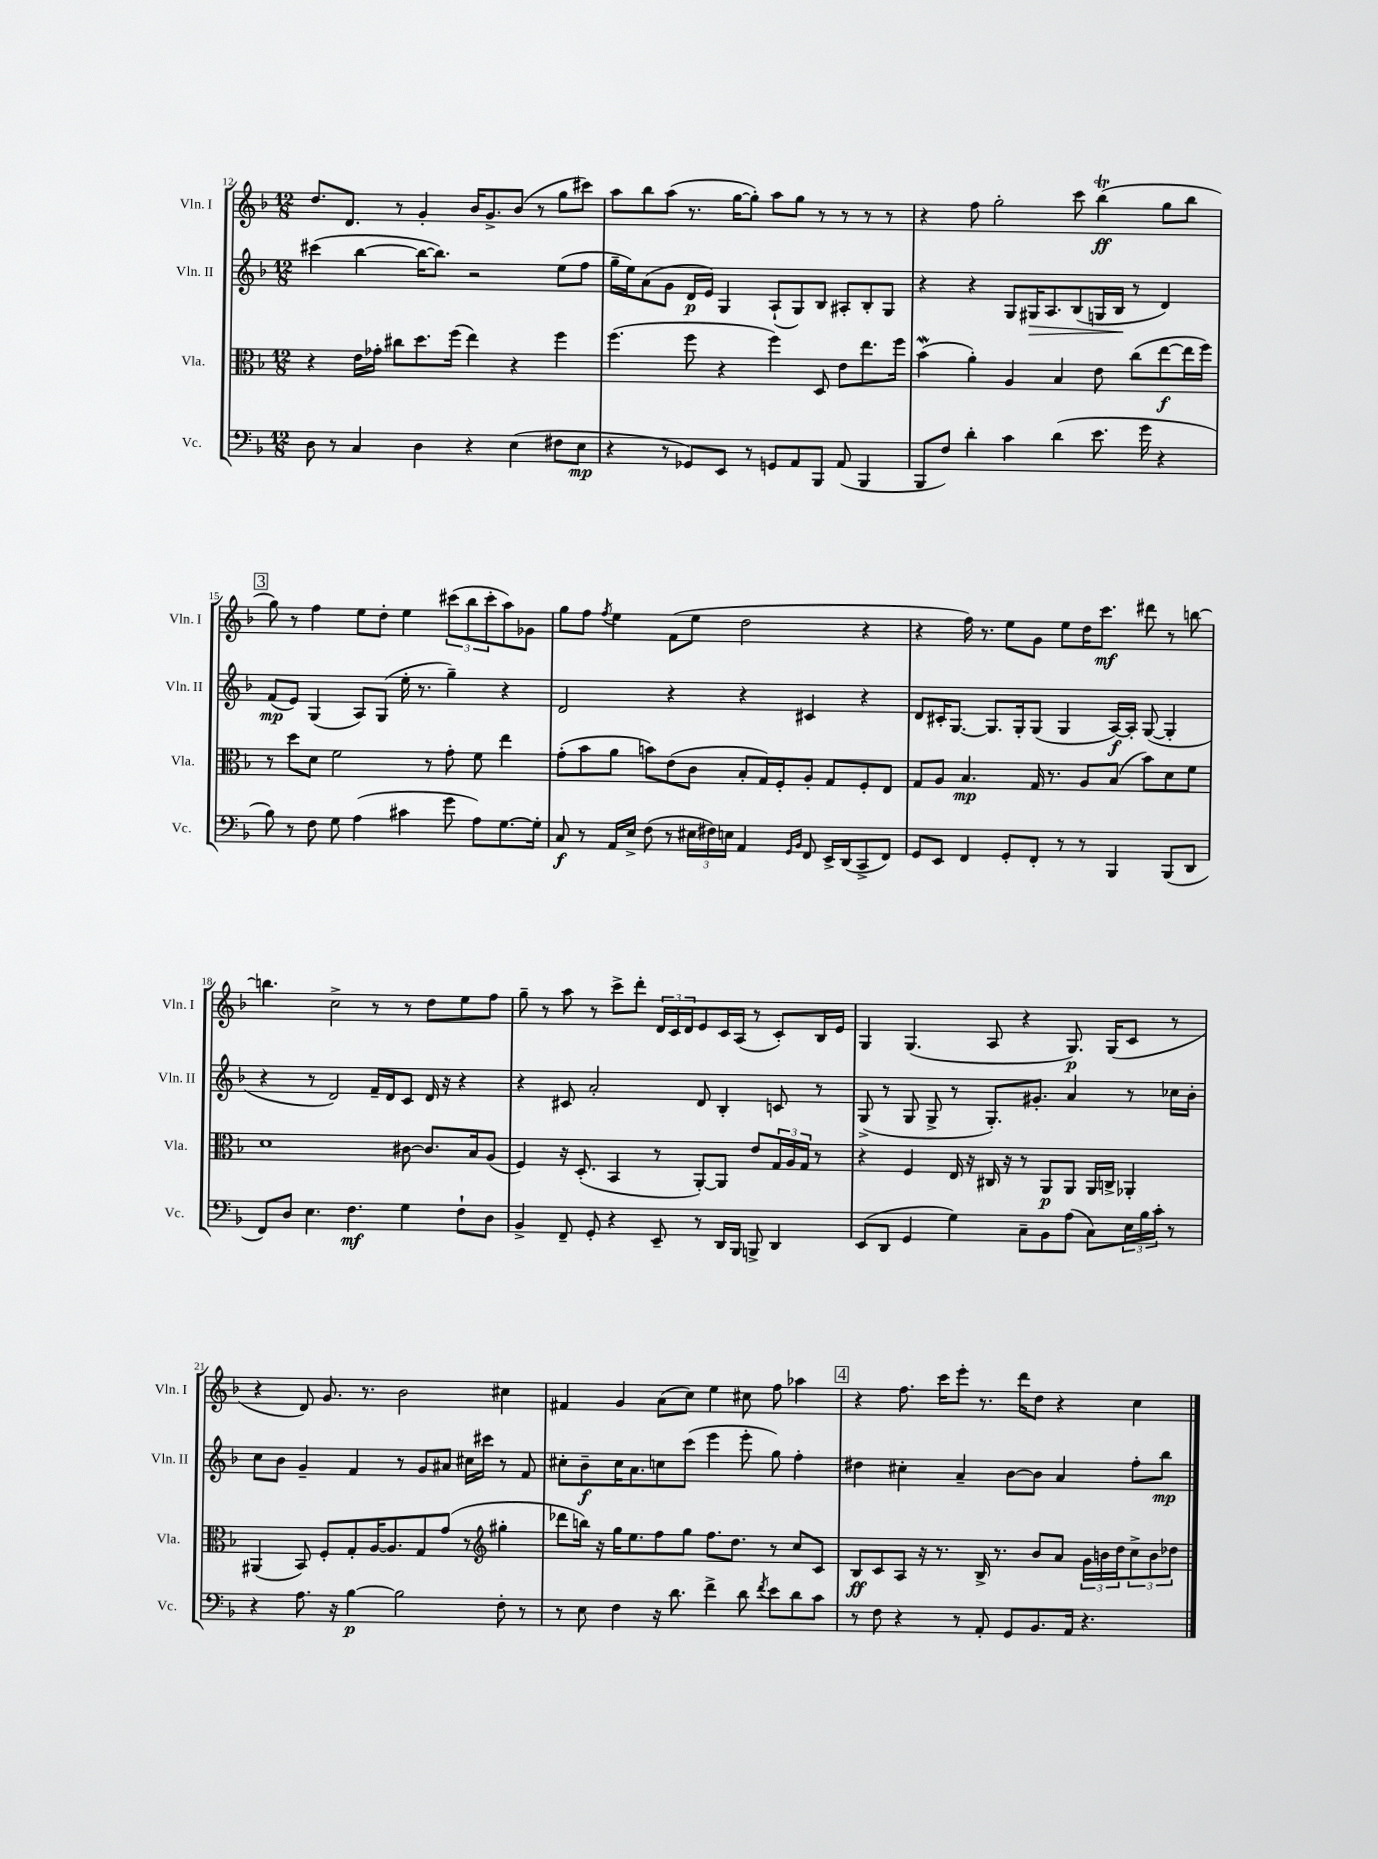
<<
\new StaffGroup <<
\new Staff = "s0" \with { instrumentName = "Vln. I" shortInstrumentName = "Vln. I" } {
    \clef treble \key f \major \numericTimeSignature \time 12/8
    d''8. d'8. r8 g'4-. bes'16 g'8.-> bes'8( r8 g''8 cis'''8) |
    a''8 bes''8 a''8( r8. g''16~ g''8-.) a''8 g''8 r8 r8 r8 r8 |
    r4 f''8 g''2-. c'''8 bes''4\trill\ff( g''8 bes''8 |
    \mark \markup { \box "3" } g''8) r8 f''4 e''8 d''8-. e''4 \tuplet 3/2 { cis'''8( bes''8 cis'''8-. } a''8) ges'8 |
    g''8 f''8 \acciaccatura { f''8 } e''4 f'8( e''8 d''2 r4 |
    r4 f''16) r8. e''8 g'8 e''8 d''16 c'''8.\mf dis'''8 r8 b''8~ |
    b''4. c''2-> r8 r8 d''8 e''8 f''8 |
    g''8-- r8 a''8 r8 c'''8-> d'''8-. \tuplet 3/2 { d'16 c'16 d'16 } e'8 c'16 a16( r8 c'8-.) bes16 e'16 |
    g4 g4.( a8 r4 g8.\p) g16( c'8 r8 |
    r4 d'8) g'8. r8. bes'2 cis''4 |
    fis'4 g'4 a'8( c''8) e''4 cis''8 f''8 aes''4 |
    \mark \markup { \box "4" } r4 f''8. c'''16 e'''8-. r8. d'''16 d''8 r4 c''4 \bar "|." |
}
\new Staff = "s1" \with { instrumentName = "Vln. II" shortInstrumentName = "Vln. II" } {
    \clef treble \key f \major \numericTimeSignature \time 12/8
    cis'''4( bes''4~ bes''16~ bes''8.) r2 e''8( f''8 |
    g''16-- e''16) a'8( g'8 d'16\p e'16) g4 a8-!( g8) bes8 ais8-. bes8-. g8 |
    r4 r4 g8 gis16\> a8. bes8( g16 bes16\! r8 d'4) |
    \mark \markup { \box "3" } f'8\mp( e'8) g4( a8) g8( e''16-. r8. g''4--) r4 |
    d'2 r4 r4 cis'4 r4 |
    d'8 cis'16-. g8.~ g8. g16-. g8( g4 a16~\f) a16-. g8~( g4-. |
    r4 r8 d'2) f'16-- d'16 c'8 d'16 r16 r4 |
    r4 cis'8 a'2-. d'8 bes4-. c'8 r8 |
    g8->( r8 g8 g8-> r8 g8.-.) gis'8.-. a'4 r8 ces''16 bes'16-. |
    c''8 bes'8 g'4-- f'4 r8 g'8 ais'8 cis''16 cis'''16 r8 f'8 |
    cis''8-. bes'8--\f cis''16 a'8. c''8 c'''8( e'''4 e'''8-. g''8) f''4-. |
    \mark \markup { \box "4" } dis''4 cis''4-. a'4-- bes'8~ bes'8 a'4 f''8-. bes''8\mp \bar "|." |
}
\new Staff = "s2" \with { instrumentName = "Vla." shortInstrumentName = "Vla." } {
    \clef alto \key f \major \numericTimeSignature \time 12/8
    r4 e'16 ges'16-. cis''8 d''8. f''16( e''4) r4 f''4 |
    f''4.( f''8 r4 f''4) d8 e'8 e''8. f''16 |
    bes'4\mordent( a'4-.) a4 bes4 e'8 c''8( e''8~\f e''16 f''16) |
    \mark \markup { \box "3" } r8 d''8 d'8 f'2 r8 g'8-. f'8 e''4 |
    g'8-.( bes'8 a'8 b'8) e'8( c'8 bes8-. g16) f16-. a8-. g8 f8-. e8 |
    g8 a8 bes4.\mp g16 r8. a8 bes8( bes'8) d'8 f'8 |
    d'1 cis'8~ cis'8. bes16 a8( |
    f4) r16 d8.-.( bes,4 r8 a,8~-.) a,8 e'8 \tuplet 3/2 { g16 a16 g16 } r8 |
    r4 f4 e16 r16 cis16 r16 r8 a,8\p a,8 a,16 c16-> aes,4-. |
    ais,4( bes,8) f8-. g8-. a16~ a8. g8 g'8( r8 \clef treble gis''4-. |
    des'''8 b''16) r16 g''16 e''8. f''8 g''8 f''8. d''8. r8 c''8 c'8 |
    \mark \markup { \box "4" } bes8\ff c'8 a8 r16 r8. bes16-> r8. bes'8 a'8 \tuplet 3/2 { g'16 b'16 d''16 } \tuplet 3/2 { c''8-> b'8 des''8 } \bar "|." |
}
\new Staff = "s3" \with { instrumentName = "Vc." shortInstrumentName = "Vc." } {
    \clef bass \key f \major \numericTimeSignature \time 12/8
    d8 r8 c4 d4 r4 e4( fis8 e8\mp |
    r4 r8 ges,8) e,8 r8 g,8 a,8 bes,,8 a,8( bes,,4 |
    bes,,8 f8) d'4-. c'4 d'4( e'8. g'16 r4 |
    \mark \markup { \box "3" } bes8) r8 f8 g8 a4( cis'4 g'8 a8) g8.~ g16-. |
    c8\f r8 a,16 e16-> f8( r8 \tuplet 3/2 { eis16 fis16) e16 } a,4 \grace { g,16 bes,16 } f,8 e,16-> d,16( c,8-> f,8) |
    g,8 e,8 f,4 g,8-. f,8-. r8 r8 bes,,4 bes,,8( d,8 |
    f,8) d8 e4. f4.\mf g4 f8-! d8 |
    bes,4-> f,8-- g,8-. r4 e,8-- r8 d,16 bes,,16 b,,8-> d,4 |
    e,8( d,8 g,4 g4) c8-- bes,8 a8( c8) \tuplet 3/2 { e16 bes16 c'16-. } r8 |
    r4 a8. r16 bes4~\p bes2 f8-. r8 |
    r8 e8 f4 r16 d'8. f'4-> d'8 \acciaccatura { f'8 } e'8 d'8 c'8 |
    \mark \markup { \box "4" } r8 f8 r4 r8 a,8-. g,8 bes,8. a,16 r4. \bar "|." |
}
>>
>>
\layout { \context { \Score currentBarNumber = #12 } }
